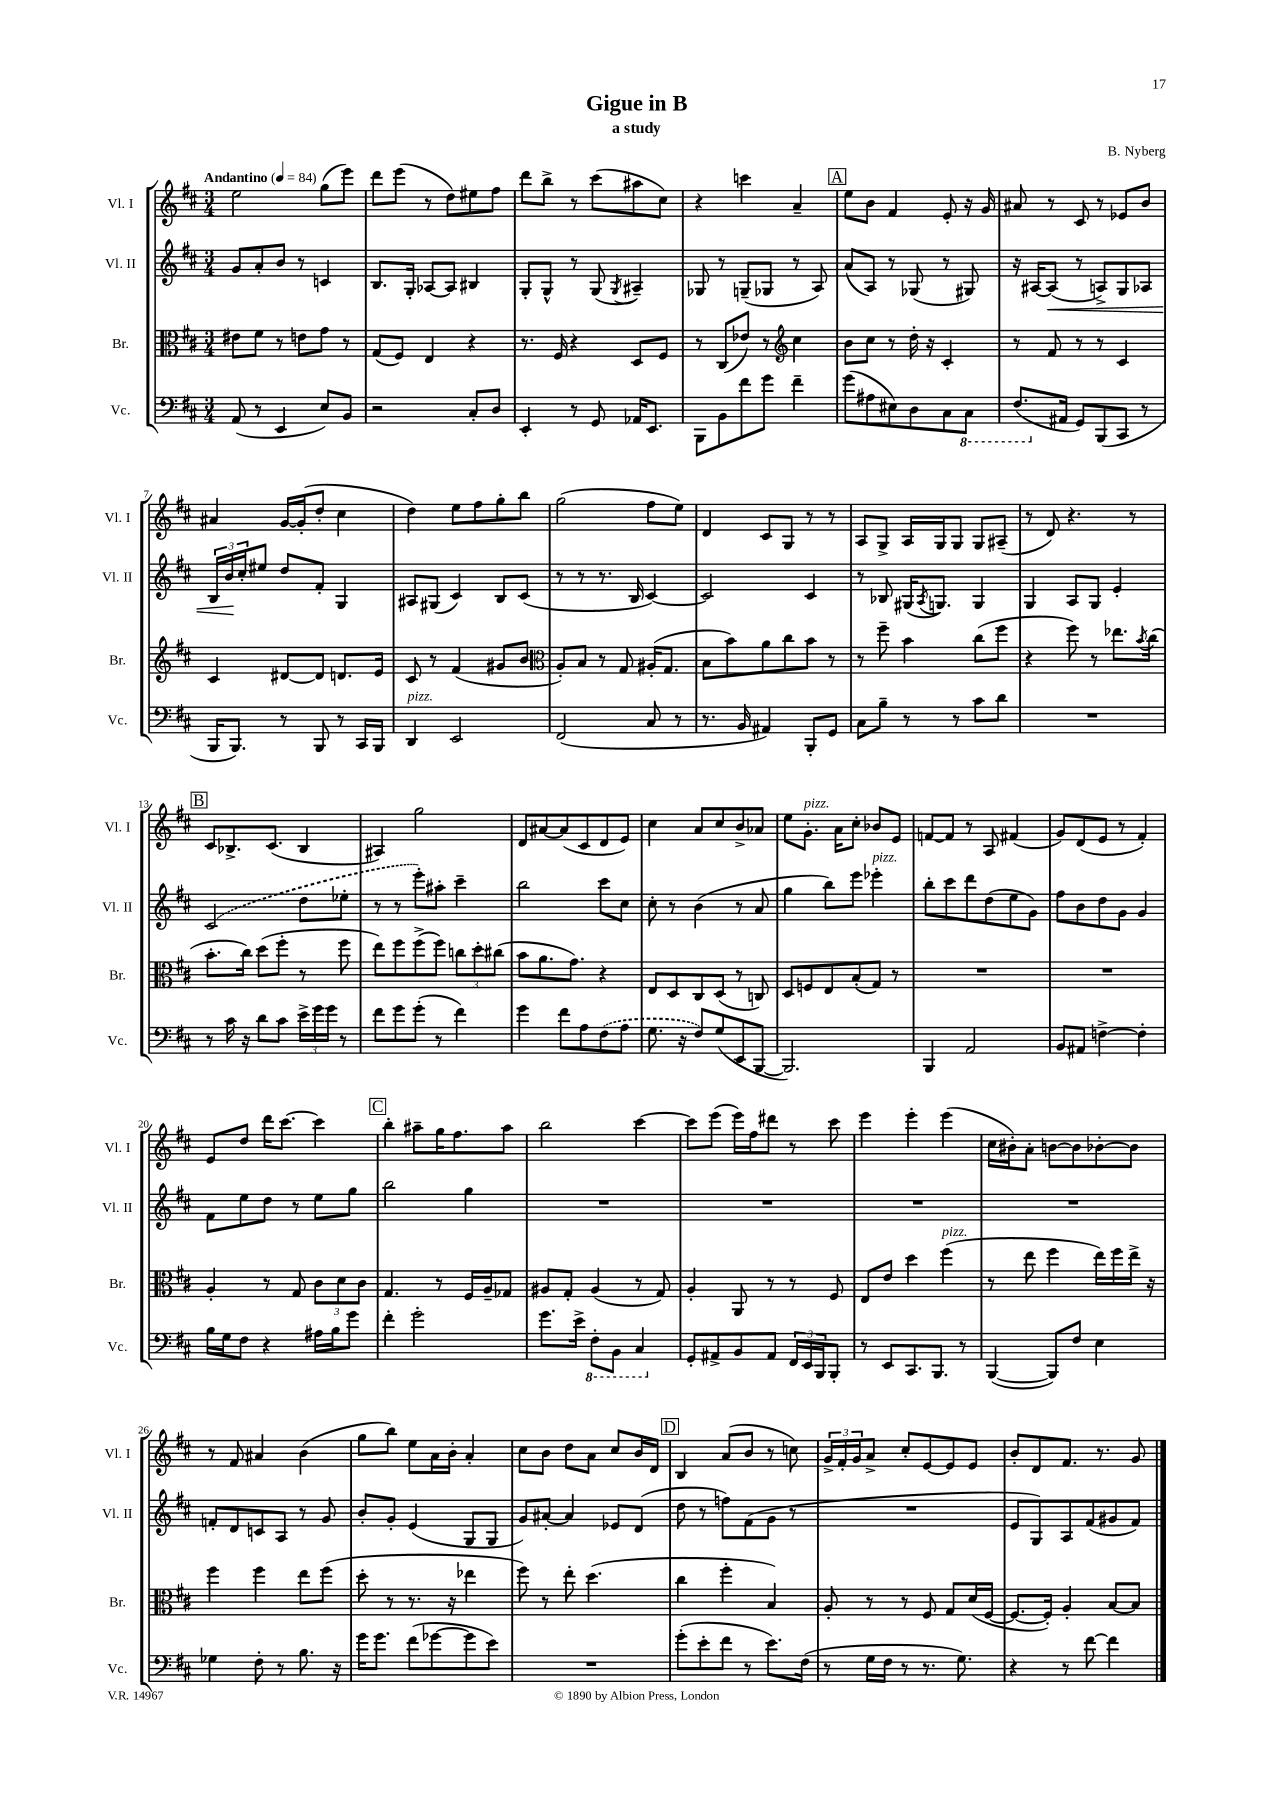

**kern	**kern	**kern	**dynam	**kern
*part4	*part3	*part2	*part2	*part1
*staff4	*staff3	*staff2	*staff2	*staff1
*I"Vc.	*I"Br.	*I"Vl. II	*	*I"Vl. I
*I'Vc.	*I'Br.	*I'Vl. II	*	*I'Vl. I
*clefF4	*clefC3	*clefG2	*	*clefG2
*k[f#c#]	*k[f#c#]	*k[f#c#]	*	*k[f#c#]
*M3/4	*M3/4	*M3/4	*	*M3/4
*MM84	*MM84	*MM84	*	*MM84
=1	=1	=1	=1	=1
!	!	!	!	!LO:TX:a:B:t=Andantino
(8AA/	8e#X\L	8g/L	.	2ee\
8r	8f#\J	8a'/	.	.
4EE/	8r	8b/J	.	.
.	8en\L	8r	.	.
8E/L)	8g\J	4cn/	.	(8gg\L
8BB/J	8r	.	.	8eee\J)
=2	=2	=2	=2	=2
2r	(8G/L	8.B/L	.	8ddd\L
.	8F#/J)	.	.	(8eee\J
.	.	16G'/Jk	.	.
.	4E/	[8A-X/L	.	8r
.	.	8A-/J]	.	8dd\L)
8C#'/L	4r	4B#X/	.	8ee#X\
8D/J	.	.	.	8ff#\J
=3	=3	=3	=3	=3
4EE'/	8.r	8G'/L	.	8ddd\L
.	.	8G^^/J	.	8bb^\J
.	16F#/	.	.	.
8r	4r	8r	.	8r
8GG/	.	(8G/	.	(8ccc#\L
.	.	8qG/	.	.
16AA-X/KL	8D/L	4A#X~/)	.	8aa#X\
8.EE/J	.	.	.	.
.	8F#/J	.	.	8cc#\J)
=4	=4	=4	=4	=4
8BBB\L	8r	8G-X/	.	4r
8BB\	(8C#/L	8r	.	.
8f#\	8e-X/J)	(8Gn~/L	.	4cccn\
8g\J	8r	8G-X/J	.	.
*	*clefG2	*	*	*
4f#~\	4cc#\	8r	.	4a~/
.	.	8A/)	.	.
!!LO:REH:place=s1:t=A
=5	=5	=5	=5	=5
(8g\L	8b\L	(8a/L	.	8ee\L
8A#X\	8cc#\J	8A/J)	.	8b\J
8E#X\)	8r	8r	.	4f#/
8D\	16dd'\	(8G-X/	.	.
.	16r	.	.	.
8C#\	4c#'/	8r	.	8e'/
*8ba	*	*	*	*
8CC#\J	.	8G#X/)	.	16r
.	.	.	.	16g/
=6	=6	=6	=6	=6
(8.FF#/L	8r	16r	.	8a#X/
.	.	[16A#X/KL	.	.
!	!	!	!LO:HP:b	!
.	8f#/	(8A#/J]	<	8r
*X8ba	*	*	*	*
16AA#X/Jk	.	.	.	.
8GG/L)	8r	8r	.	8c#/
(8BBB/	8r	8An^/L)	.	8r
8CC#/J	4c#/	8G/	.	8e-X/L
8r	.	8A-X/J	.	8b/J
!!LO:LB:g=z
=7	=7	=7	=7	=7
16BBB/KL	4c#/	24B/LL	.	4a#X/
.	.	24b/	.	.
8.BBB/J)	.	.	.	.
.	.	24cc#'/J	[	.
.	.	8ee#X/J	.	.
8r	[8d#X/L	8dd/L	.	[16g/LL
.	.	.	.	(16g'/J]
8BBB/	8d#/J]	8f#'/J	.	8dd'/J
8r	8.dn/L	4G/	.	4cc#\
16CC#/LL	.	.	.	.
16BBB/JJ	16e/Jk	.	.	.
=8	=8	=8	=8	=8
!LO:TX:a:i:t=pizz.	!	!	!	!
4DD/	8c#/	8A#X/L	.	4dd\)
.	8r	(8G#X/J	.	.
2EE/	(4f#/	4c#/)	.	8ee\L
.	.	.	.	8ff#\
.	8g#X/L	8B/L	.	8gg'\
.	8b/J	(8c#/J	.	8bb\J
=9	=9	=9	=9	=9
*	*clefC3	*	*	*
(2FF#/	8A'/L)	8r	.	(2gg\
.	8B/J	8r	.	.
.	8r	8.r	.	.
.	8G/	.	.	.
.	.	16B/	.	.
8C#/	(16A#X'/KL	[4c#/)	.	8ff#\L
.	8.G/J	.	.	.
8r	.	.	.	8ee\J)
=10	=10	=10	=10	=10
8.r	8B\L	2c#/]	.	4d/
.	8b\)	.	.	.
16BB/	.	.	.	.
4AA#X/)	8a\	.	.	8c#/L
.	8cc#\	.	.	8G/J
8BBB'/L	8b\J	4c#/	.	8r
8GG/J	8r	.	.	8r
=11	=11	=11	=11	=11
8C#\L	8r	8r	.	8A/L
8B~\J	8ff#~\	8B-X/	.	8G^/J
8r	4b\	(16G#X/KL	.	16A/LL
.	.	8qA/	.	.
.	.	8.Gn/J)	.	16G/J
8r	.	.	.	8G/J
8c#\L	(8cc#\L	4G/	.	8G/L
8d\J	8ff#\J	.	.	(8A#X~/J
=12	=12	=12	=12	=12
2.r	4r	4G/	.	8r
.	.	.	.	8d/)
.	8ff#\)	8A/L	.	4.r
.	8r	8G/J	.	.
.	8.ee-X\L	4e'/	.	.
.	.	.	.	8r
.	8qb/	.	.	.
.	(16cc#\Jk	.	.	.
!!LO:LB:g=z
!!LO:REH:place=s1:t=B
=13	=13	=13	=13	=13
8r	8.b'\L	(2c#/	.	8c#/L
16c#\	.	.	.	8.B-X^/
16r	16cc#\Jk)	.	.	.
8d\L	(8dd\L	.	.	.
.	.	.	.	(8.c#/J
8c#\J	8ff#'\J	.	.	.
24e^\LL	8r	8dd\L	.	4B-/
24g\	.	.	.	.
24g\JJ	.	.	.	.
8r	8ff#\	8ee-X'\J	.	.
=14	=14	=14	=14	=14
8f#\L	8ee\L)	8r	.	4A#X/)
8g\	8ff#\	8r	.	.
(8g'\J	(8ff#^\	8eee'\L)	.	2gg\
8r	8ff#\J)	8aa#X'\J	.	.
4f#\)	12ccn\L	4ccc#~\	.	.
.	12dd'\	.	.	.
.	(12cc#X\J	.	.	.
=15	=15	=15	=15	=15
4g\	8b\L	2bb\	.	8d/L
.	8.a\	.	.	[8a#X/
8f#\L	.	.	.	(8a#/]
.	8.g\J)	.	.	.
8A\	.	.	.	8c#/
(8F#\	4r	8ccc#\L	.	8d/
8A\J	.	8cc#\J	.	8e/J)
=16	=16	=16	=16	=16
8.G\	8E/L	8cc#'\	.	4cc#\
.	8D/	8r	.	.
16r	.	.	.	.
8F#/L)	8C#/	(4b\	.	8a/L
(8G/	(8D/J	.	.	8cc#/
8EE/	8r	8r	.	8b^/
[8BBB/J	8Cn/)	8a/	.	8a-X/J
=17	=17	=17	=17	=17
2.BBB/])	8D/L	4gg\	.	8ee\L
!	!	!	!	!LO:TX:a:i:t=pizz.
.	8Fn/	.	.	8.g'\J
.	8E/	8bb\L)	.	.
.	.	.	.	16a\KL
.	(8B'/	8eee\J	.	8cc#'\J
!	!	!LO:TX:a:i:t=pizz.	!	!
.	8G/J)	4eee-X'\	.	8b-X/L
.	8r	.	.	8e/J
=18	=18	=18	=18	=18
4BBB/	2.r	8bb'\L	.	[8fn/L
.	.	8ccc#\	.	8f/J]
2AA/	.	8ddd\	.	8r
.	.	(8dd\	.	8A/
.	.	8ee\	.	(4f#X/
.	.	8g\J)	.	.
=19	=19	=19	=19	=19
8BB/L	2.r	8ff#\L	.	8g/L)
8AA#X/J	.	8b\	.	(8d/
[4Fn^\	.	8dd\	.	8e/J
.	.	8g\J	.	8r
4F'\]	.	4g/	.	4f#'/)
!!LO:LB:g=z
=20	=20	=20	=20	=20
16B\LL	4A'/	8f#\L	.	8e/L
16G\J	.	.	.	.
8F#\J	.	8ee\	.	8dd/J
4r	8r	8dd\J	.	16ddd\KL
.	.	.	.	[8.ccc#\J
.	8G/	8r	.	.
16A#X\LL	12c#\L	8ee\L	.	4ccc#\]
16B\J	.	.	.	.
.	12d\	.	.	.
8g\J	.	8gg\J	.	.
.	12c#\J	.	.	.
!!LO:REH:place=s1:t=C
=21	=21	=21	=21	=21
4f#'\	4.G/	2bb\	.	4bb'\
2g'\	.	.	.	8aa#X~\L
.	8r	.	.	16gg\K
.	.	.	.	8.ff#\
.	16F#/LL	4gg\	.	.
.	16A~/J	.	.	.
.	8G-X/J	.	.	8aa#\J
=22	=22	=22	=22	=22
8.g\L	8A#X/L	2.r	.	2bb\
.	8G'/J	.	.	.
16e^\Jk	.	.	.	.
*8ba	*	*	*	*
8FF#'\L	(4A#/	.	.	.
8BBB\J	.	.	.	.
4CC#/	8r	.	.	[4ccc#\
.	8G/)	.	.	.
=23	=23	=23	=23	=23
*X8ba	*	*	*	*
8GG'/L	4A'/	2.r	.	8ccc#\L]
8AA#X^/	.	.	.	(8eee\J
8BB/	8AA/	.	.	16eee\LL)
.	.	.	.	16ff#\J
8AA#/J	8r	.	.	8ddd#X\J
24FF#/LL	8r	.	.	8r
24EE/	.	.	.	.
24BBB/J	.	.	.	.
8BBB'/J	8F#/	.	.	8ccc#\
=24	=24	=24	=24	=24
8r	8E/L	2.r	.	4eee\
8EE/L	8e/J	.	.	.
8.CC#/	4dd\	.	.	4eee'\
8.BBB/J	.	.	.	.
!	!LO:TX:a:i:t=pizz.	!	!	!
.	(4ff#\	.	.	(4eee\
8r	.	.	.	.
=25	=25	=25	=25	=25
([4BBB/	8r	2.r	.	16cc#\LL
.	.	.	.	16b#X'\J)
.	8ee\	.	.	8a'\J
8BBB/L])	4ff#\	.	.	[8bn\L
8F#/J	.	.	.	8b\]
4E\	16ee\LL)	.	.	[8b-X'\
.	16ff#\	.	.	.
.	16ee^\JJ	.	.	8b-\J]
.	16r	.	.	.
!!LO:LB:g=z
=26	=26	=26	=26	=26
4G-X\	4ff#\	8fn'/L	.	8r
.	.	8d/	.	8f#/
8F#'\	4ff#\	8cn/	.	4a#X/
8r	.	8A/J	.	.
8.B\	8ee\L	8r	.	(4b\
.	(8ff#\J	8g/	.	.
16r	.	.	.	.
=27	=27	=27	=27	=27
16g\KL	8dd'\	8b'/L	.	8gg\L
8.g\J	.	.	.	.
.	8r	8g'/J	.	8bb\J)
(8f#\L	8.r	(4e/	.	8ee\L
[8g-X\	.	.	.	16a\L
.	16r	.	.	16b'\JJ
8g-\]	4ee-X\	8G/L	.	4a'/
8e\J)	.	8G/J	.	.
=28	=28	=28	=28	=28
2.r	8ff#\)	8g/L)	.	8cc#\L
.	8r	[8a#X'/J	.	8b\J
.	8ee'\	4a#/]	.	8dd\L
.	(4.dd\	.	.	8a\J
.	.	8e-X/L	.	8cc#/L
.	.	(8d/J	.	16b/L
.	.	.	.	16d/JJ
!!LO:REH:place=s1:t=D
=29	=29	=29	=29	=29
(8g'\L	4cc#\	8dd\	.	4B/
8e'\	.	8r	.	.
8f#\J	4ff#'\	8ffn\L)	.	(8a/L
8r	.	(8f#\	.	8b/J
8.e\L)	4B/)	8g\J	.	8r
.	.	8r	.	8ccn\)
(16F#\Jk	.	.	.	.
=30	=30	=30	=30	=30
8r	8A'/	2.r	.	24g^/LL
.	.	.	.	24f#'/
.	.	.	.	24g/J
16G\LL	8r	.	.	8a^/J
16F#\JJ	.	.	.	.
8r	8r	.	.	8cc#'/L
8.r	8F#/	.	.	[8e/
.	8G/L	.	.	8e/]
8.G\)	.	.	.	.
.	(16d/L	.	.	8e/J
.	[16F#/JJ	.	.	.
=31	=31	=31	=31	=31
4r	8.F#/L_	8e/L	.	8b'/L
.	.	8G/)	.	8d/
.	16F#'/Jk])	.	.	.
8r	4A'/	8A/	.	8.f#/J
[8f#\	.	(8f#/	.	.
.	.	.	.	8.r
4f#\]	[8B/L	8g#X/	.	.
.	8B/J]	8f#/J)	.	8g/
==	==	==	==	==
*-	*-	*-	*-	*-
